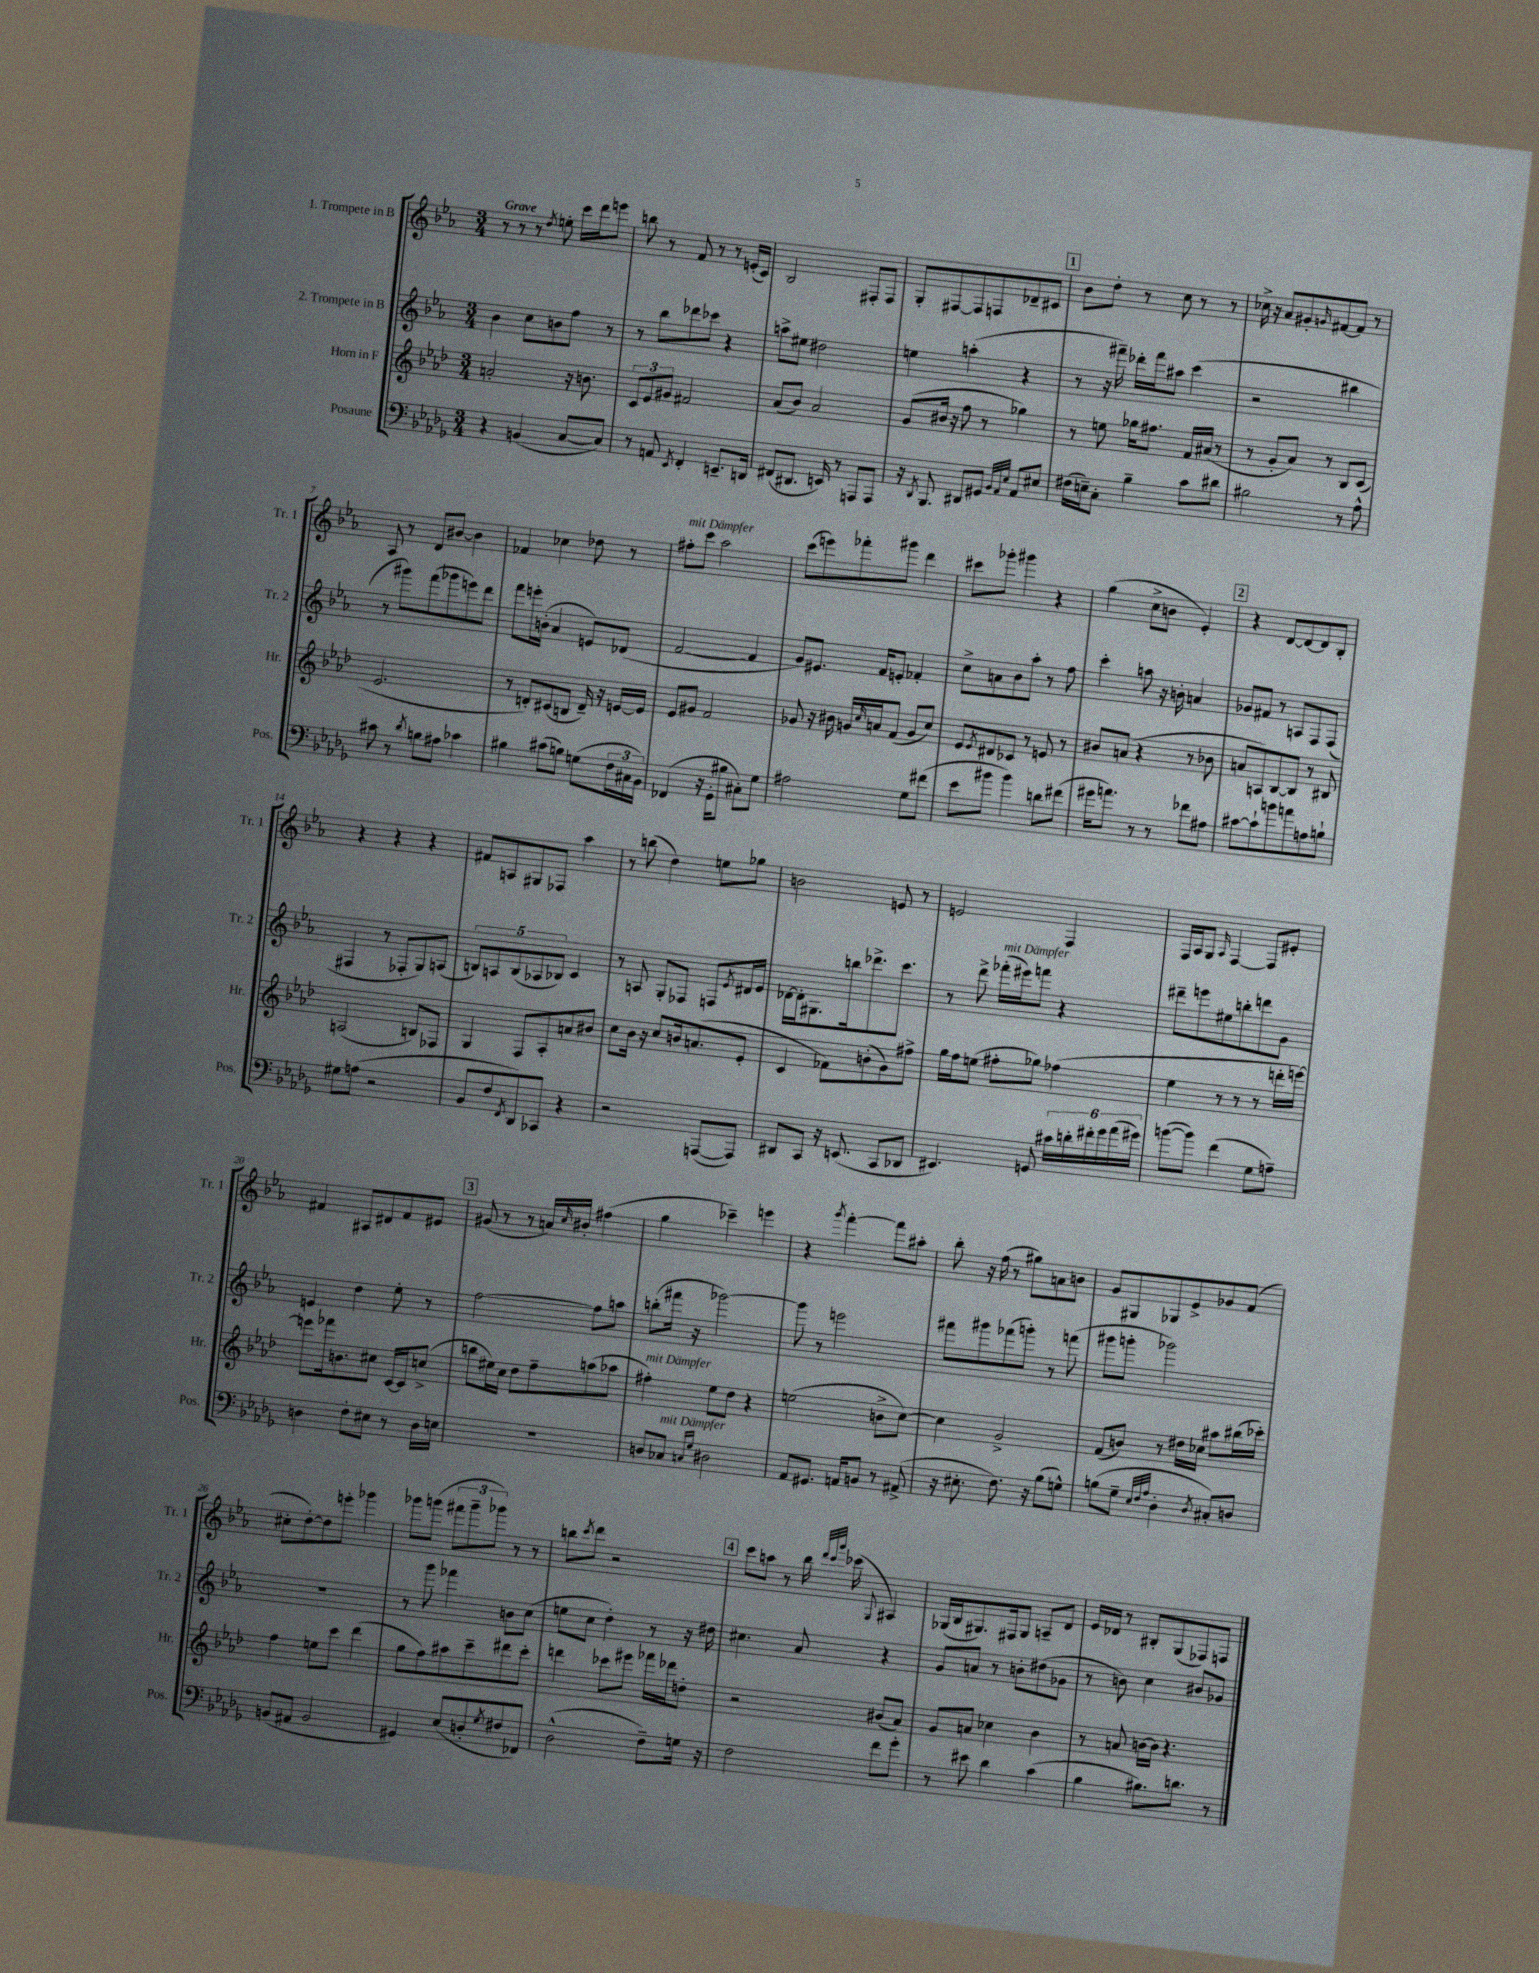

**kern	**kern	**kern	**kern
*staff4	*staff3	*staff2	*staff1
*clefF4	*clefG2	*clefG2	*clefG2
*k[b-e-a-d-g-]	*k[b-e-a-d-]	*k[b-e-a-]	*k[b-e-a-]
*M3/4	*M3/4	*M3/4	*M3/4
4r	2a'/	4b-\	8r
.	.	.	8r
(4BB/	.	8cc\L	8r
.	.	.	8qdd/
.	.	8b\	8ee'\
[8C/L	16r	8ff\J	16ccc\LL
.	8.b\	.	16ddd\J
8C/]J)	.	8r	8eee\J
=	=	=	=
8r	12c/L	8r	8bb\
.	12e-/	.	.
8AA/	.	8bb-\L	8r
.	12g#/J	.	.
8qEE-/	.	.	.
4FF'/	2f#/	8ddd-\	8f/
.	.	8ccc-\J	8r
8.EE~/L	.	4r	8r
.	.	.	(16e'/LL
16DD/Jk	.	.	16c/JJ)
=	=	=	=
(8FF#/L	(8a-/L	8aa^\L	2B-/
8.DD#/J	8b-/J)	8ee#\J	.
.	2a-/	2dd#\	.
16EE/)	.	.	.
8r	.	.	.
8AAA/L	.	.	8F#'/L
8AAA/J	.	.	8F#/J
=	=	=	=
16r	(8g/L	4ee\	8G'/L
8qDD-/	.	.	.
8.BBB-/	.	.	.
.	16b#/Jk	.	[8F#/
.	16r	.	.
8DD#/L	8ff\	(4aa'\	8F#/]
8GG#/J	8r	.	8F/
32qqBB-/LLL	.	.	.
32qqAA-/	.	.	.
32qqE-/JJJ	.	.	.
8AA-/L	4gg-\)	4r	8d-~/
8E#/J	.	.	8c#/J
=	=	=	=
(16F#\LL	8r	8r	8b-\L
16E~\J)	.	.	.
8C'\J	8ee\	16r	8dd'\J
.	.	16fff#~\)	.
4B-~\	16gg-\LK	16ddd-'\LL	8r
.	8.ff#\J	16fff#\J	.
.	.	8aa#\J	8cc\
8c\L	16f/LL	(4ccc\	8r
.	(16a#/JJ	.	.
8d#\J	8r	.	8r
=	=	=	=
2B#\	8r	2r	16cc-^\
.	.	.	16r
.	8g'/L	.	8a-/L
.	8a-/J)	.	8g#'/
.	.	.	16qqg/
.	8r	.	[8f#/
8r	8B-/L	4bb#\	8f#/]J
8A-^^\	(8c/J	.	8r
=	=	=	=
8c#\	2.e-/	8r	8A-/
8r	.	8ggg#\L)	8r
8qd-/	.	.	.
8B\L	.	(8fff\	8d/L
8A#\J	.	8ggg-\	[8b#/J
4c-\	.	8eee\)	4b#\]
.	.	8ddd\J	.
=	=	=	=
4B#\	8r	8fff\L	4f-/
.	8d'/L)	16eee'\L	.
.	.	(16b'\JJ	.
(8c#\L	(8c#/	4a-/	4cc-\
8B\J)	8B/J	.	.
(8G\L	16d~/)	8e/L)	8dd-\
.	16r	.	.
24F\L	[16e/LL	(8d-/J	8r
24C#\	.	.	.
.	16e/]JJ	.	.
24BB-\JJ)	.	.	.
=	=	=	=
(4FF-/	8e-/L	[2f/	8ff#'\L
.	8g#/J	.	8ccc\J
16r	2f/	.	2aa-\
16GG-'\LK	.	.	.
8B#\J	.	.	.
8C#'\L)	.	4f/]	.
8G-\J	.	.	.
=	=	=	=
2A#\	8g-/	8g/L)	(8ccc\L
.	16r	8.e#/J	8eee\)
.	16b#\	.	.
.	16g/LL	.	8fff-'\
.	16qqcc/	.	.
.	16a/J	16f/LK	.
.	(8f/J	8e'/J	8ggg#\J
8G-\L	8g/L	4f-'/	4ddd\
(8f#\J	8cc/J)	.	.
=	=	=	=
8e-\L	8e-/L	8cc^\L	8ccc#\L
.	8qe-/	.	.
8b#\J	8d#/	8a\	8ggg-'\J
4b#\)	8c-/J	8b-\	4ggg#\
.	8r	8aa-'\J	.
8d\L	8e/	8r	4r
(8f#\J	8r	8ff\	.
=	=	=	=
16g#\LK	8b#/L	4ccc'\	(4gg\
8.a\J)	.	.	.
.	(8a/J	.	.
8r	4r	8aa\	8cc^\L
8r	.	16r	8b\J
.	.	16b'\	.
8f-\L	8r	4a/	4e-'/)
8A#\J	8b-\	.	.
=	=	=	=
[8c#\L	8a/L	8g-/L	4r
8c#`\]	8A/)	8f#/J	.
8b\	[8B-/	8r	[8d/L
8a\	8B-/]J	8A/L	8d/_
8A\	8r	8F/	8d/]
8B`\J	8B#/	(8F/J	8B-'/J
=	=	=	=
8G#\L	(2A/	4F#/	4r
(8A\J	.	.	.
2r	.	8r	4r
.	.	8F-'/L	.
.	8B/L)	8G/)	4r
.	8F-/J	(8A/J	.
=	=	=	=
8BB-/L	4G/	10B/L)	8f#/L
.	.	10A/	.
8F/	.	.	8A/
.	.	(10B/	.
8qFF/	.	.	.
8DD-/)	8F/L	.	8G#/
.	.	10A-/	.
8CC-/J	8A-'/	.	8F-/J
.	.	10B-/J)	.
4r	8a/	4c/	4aa-\
.	8b#/J	.	.
=	=	=	=
2r	8cc\L	8r	8r
.	16b-\Jk	8A/	(8bb\
.	16r	.	.
.	8cc/L	8G'/L	4dd\)
.	16b/k	8F-/J	.
.	(8.a/	.	.
([8AAA/L	.	8F/L	8ee\L
.	.	8qe-/	.
8AAA/]J)	8e-'/J	16d#/L	8gg-\J
.	.	16e-/JJ	.
=	=	=	=
8DD#/L	4c/	[16d-\LL	2b\
.	.	16d-'\]J	.
8CC/J	.	8.G#\	.
16r	8f-\L)	.	.
(8.EE/	.	16bb\k	.
.	(8b'\	8.ddd-^\	.
8CC/L	8g\)	.	8e/
.	.	8.ccc\J	.
8DD-/J	8ff#^\J	.	8r
=	=	=	=
4.EE#/)	16gg\LL	8r	2e/
.	16ff\J	.	.
.	(8ee\J	8ddd^\	.
.	8ff#'\L	(16fff-'\LL	.
.	.	16eee#\J)	.
8GG/	8gg-\J)	8fff\J	.
24c#\LL	(4ff-\	4r	4F/
24d'\	.	.	.
24f#'\	.	.	.
24g-\	.	.	.
(24a-\	.	.	.
24g#\JJ)	.	.	.
=	=	=	=
([8b\L	4ee-\	8ddd#~\L	16F/LL
.	.	.	16A-/J
8b\]J)	.	8eee\	8G/J
.	.	.	16qqA-/
(4f\	8r	8ee#\	[4F/
.	8r	8bb'\	.
8G-\L	8r	8ddd\	8F/]L
8A~\J)	16ddd'\LL	8g\J	8e#'/J
.	[16eee\JJ)	.	.
=	=	=	=
4D\	8eee\]L	4e/	4f#/
.	16fff-\k	.	.
.	8.b\	.	.
8F'\L	.	4dd\	8A#/L
8E#\J	8cc#\J	.	8d#/
8r	[16c/LL	8ee-'\	8f#/
.	16c/]J	.	.
16D\LL	(8cc^/J	8r	8e#/J
16E\JJ	.	.	.
=	=	=	=
2.r	8bb\L	[2ff\	(8g#/
.	16ee#\L)	.	8r
.	16cc\JJ	.	.
.	8dd-\L	.	8r
.	8ff~\	.	16a/LL)
.	.	.	16qqcc/
.	.	.	16b#'/JJ
.	(8aa\	8ff\]L	(4ff#\
.	8aa-\J	8aa\J	.
=	=	=	=
8D/L	4ff#'\)	(8bb'\L	4gg\
8C-/J	.	16fff#\Jk	.
.	.	16r	.
16qqC/LL	.	.	.
16qqG-/JJ	.	.	.
2D#\	8ee-\L	[2ggg-\)	4ccc-~\)
.	8dd-\J	.	.
.	4r	.	4eee\
=	=	=	=
8AA-/L	(2ee\	8ggg-\]	4r
8.GG#/J	.	8r	.
.	.	.	8qggg/
.	.	2eee\	[4fff'\
16AA/LK	.	.	.
8BB/J	.	.	.
8r	8b^\L	.	8fff\]L
(8AA#^/	[8cc\J)	.	8aa#'\J
=	=	=	=
16r	4cc\]	8fff#\L	8bb-'\
8.E#'\	.	.	.
.	.	8ggg#\	16r
.	.	.	(16ff\
8.F\)	2g^/	(8fff-\	8r
.	.	8ggg'\J)	8gg#\L)
16r	.	.	.
(8B-\L	.	8r	8a\
8G^^\J)	.	(8fff\	8b\J
=	=	=	=
(8B\L	(8f/L	8ggg#\L	8g/L
8G-~\J	8b/J)	8ggg'\J	8G#/
32qqE-/LLL	.	.	.
32qqF/	.	.	.
32qqA-/JJJ	.	.	.
4D-'\	8r	2ggg-\)	8G-/
.	16dd#\LL	.	8e-^/
.	16cc-\JJ	.	.
8qD-/	.	.	.
8C#'/L)	8aa#\L	.	8g-/
8D/J	(16bb#\L	.	(8f/J
.	16ccc-'\JJ)	.	.
=	=	=	=
(8BB/L	4ff\	2.r	8cc#'\L
8AA#/J	.	.	[8dd'\)
2BB/	8ee\L	.	8dd\]
.	8ccc\J	.	8eee'\J
.	(4ddd-\	.	4ggg-\
=	=	=	=
4GG#/)	8gg\L	8r	8ggg-\L
.	8ff\)	8ggg\	(8ggg\J
(8E-/L	8aa#\	4fff-\	12fff#\L
.	.	.	12ggg~\
8D'/	8ccc~\	.	.
.	.	.	12ggg-\J)
8qG-/	.	.	.
8F#/	8ddd#\	8b\L	8r
8FF-/J)	8ccc'\J	(8cc\J	8r
=	=	=	=
(2D-^^\	4ddd\	8ee\L	8bb\L
.	.	.	8qccc/
.	.	8cc\J	8ddd\J
.	8ccc-\L	4dd'\)	2r
.	8eee#\J	.	.
8F~\L)	16fff-\LL	8r	.
.	16ddd-\J	.	.
16G\Jk	8dd'\J	16r	.
16r	.	16dd#\	.
=	=	=	=
2F\	2r	4.cc#\	8ccc\L
.	.	.	8aa\J
.	.	.	8r
.	.	8a-/	16bb-\
.	.	.	32qqddd/LLL
.	.	.	32qqccc/
.	.	.	32qqggg/JJJ
.	.	.	(16ccc-\
.	.	.	8qqG/
8f\L	(8b#/L	4r	4A#/)
8g-'\J	8a-/J)	.	.
=	=	=	=
8r	8g/L	8g/L	(16G-/LL
.	.	.	16B-/J
8e#\	8a/J	8a/J	8.G#/)
4d-\	4cc-\	8r	.
.	.	.	16F#/k
.	.	8b'\L	8G#/J
(4c\	4b-\	(8dd#\	8A~/L
.	.	8g-\J	8d/J
=	=	=	=
4B-\	8r	8r	16e-/LL
.	.	.	16d-/JJ
.	8a/	8b\)	8r
8.B#\L)	[16b\LL	4cc\	8B#'/L
.	16b\]JJ	.	.
.	4.r	.	(8G/
8.d\J	.	.	.
.	.	8b#/L	8F-/)
8r	.	8g-/J	8F/J
==	==	==	==
*-	*-	*-	*-
